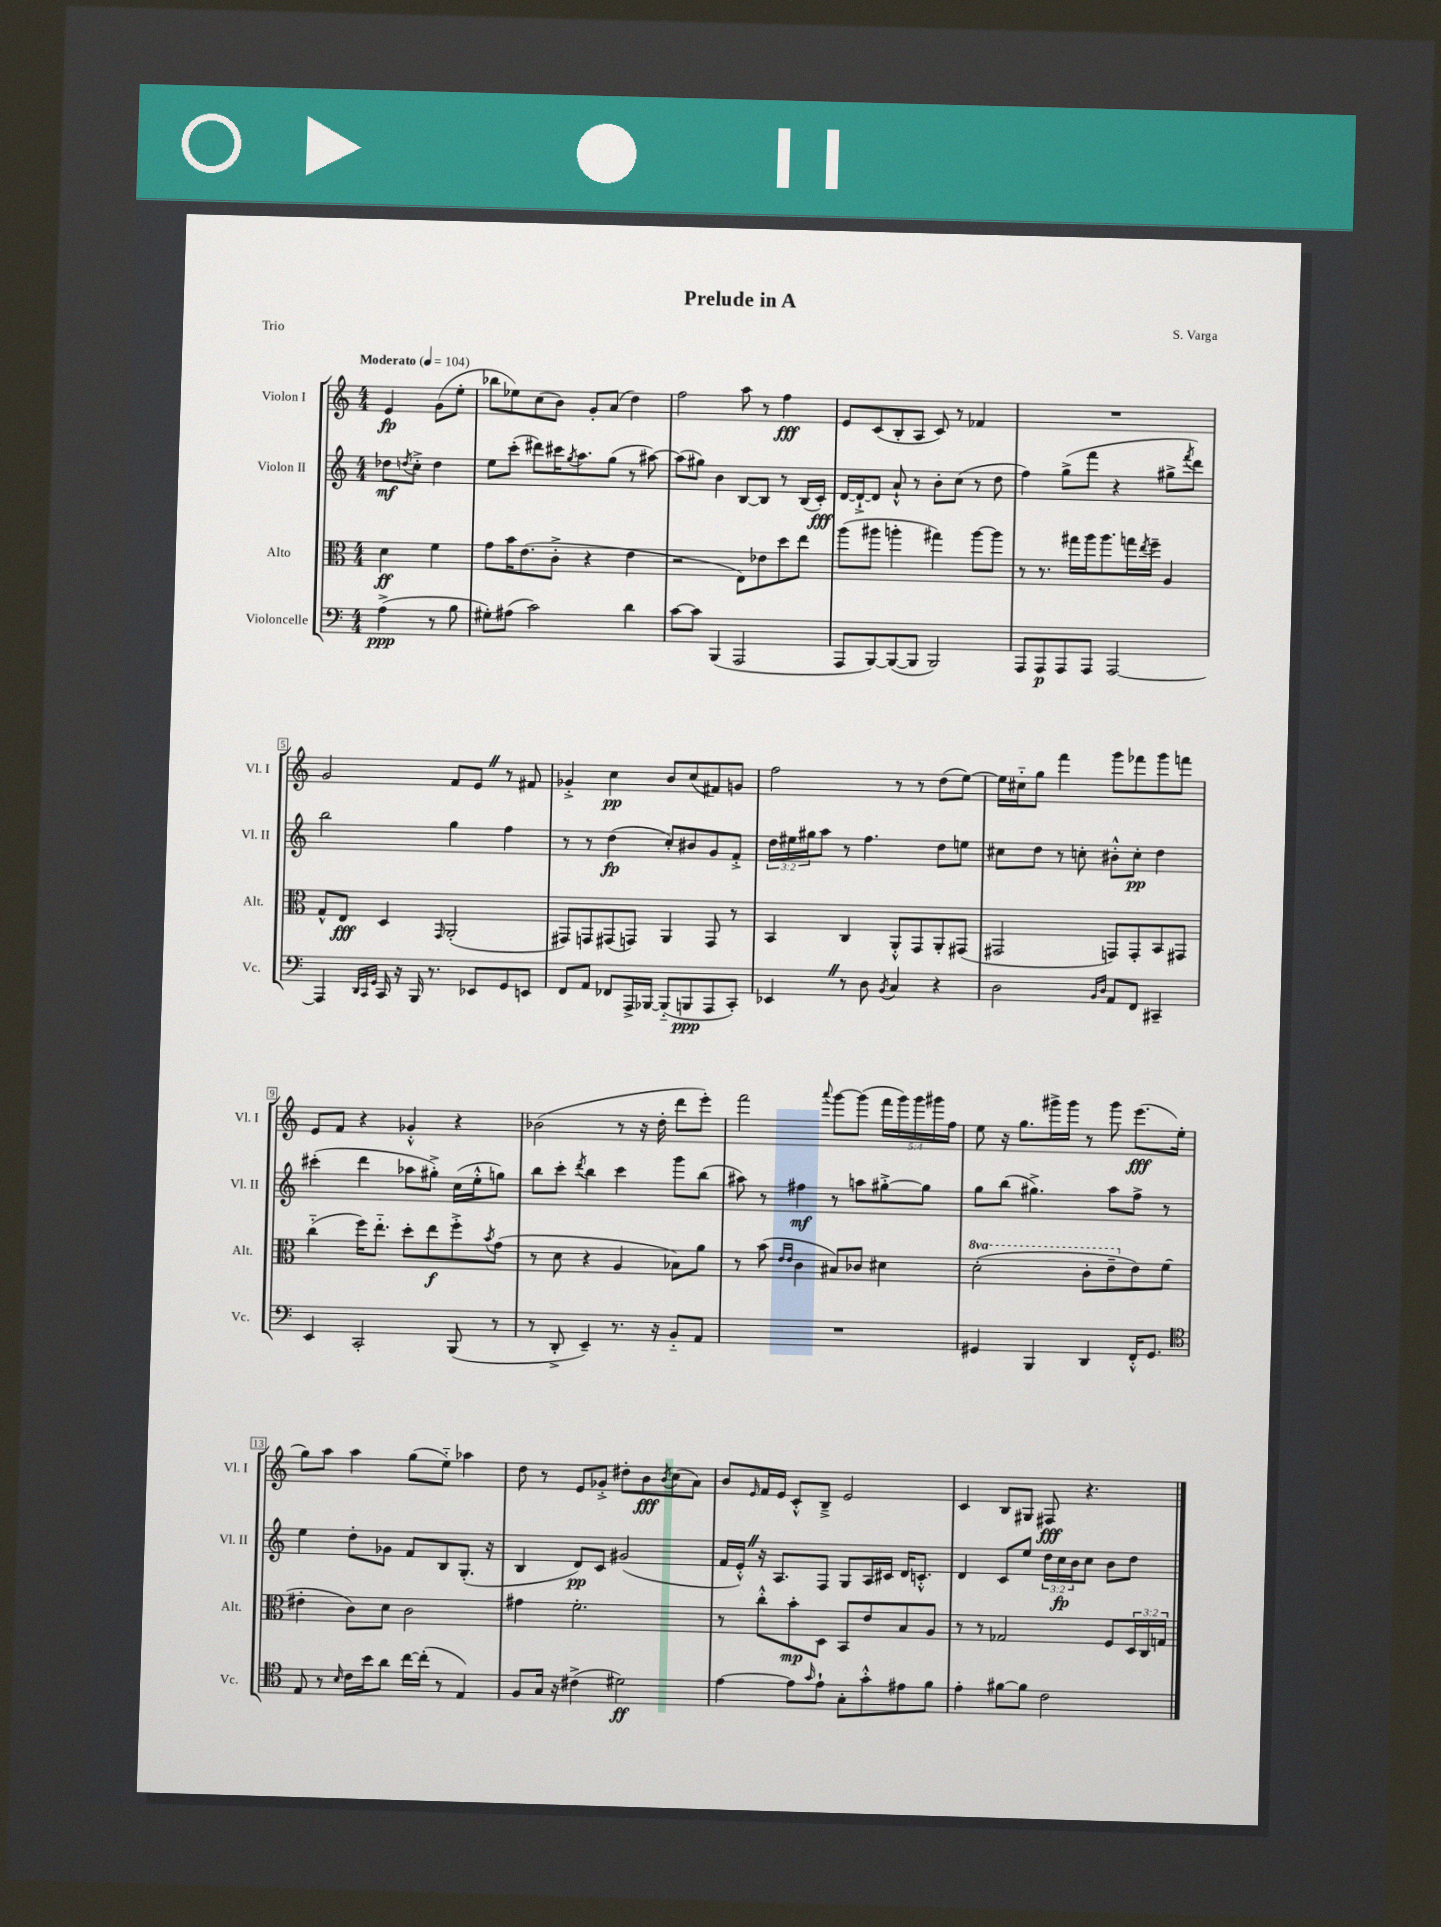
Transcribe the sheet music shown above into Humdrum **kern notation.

**kern	**kern	**kern	**kern
*staff4	*staff3	*staff2	*staff1
*clefF4	*clefC3	*clefG2	*clefG2
*k[]	*k[]	*k[]	*k[]
*M4/4	*M4/4	*M4/4	*M4/4
*MM104	*MM104	*MM104	*MM104
(4A^	4d	8dd-	4e
.	.	8qdd	.
.	.	8cc'^	.
8r	4f	4dd	(8g
8B	.	.	8ee'
=	=	=	=
8G#')	8g	8ee	8bb-
(8A#	16b	(8ccc'	8ee-)
.	(8.e	.	.
2c)	.	8ddd#)	(8cc
.	8c'^	16ccc#	8b)
.	.	8qgg	.
.	.	8.aa	.
.	4r	.	8g'
.	.	(8gg	(8a
4d	4e	8r	4dd)
.	.	[8aa#)	.
=	=	=	=
[8c	2r	(8aa#]	2ff
8c]	.	8gg#)	.
(4BBB	.	4b	.
2AAA	8E)	[8B	8aa
.	8e-	8B]	8r
.	8dd	8r	4ff
.	8ee	(16B	.
.	.	16c')	.
=	=	=	=
8AAA	(8aa	[16d	8e
.	.	16d`^_	.
[8BBB)	8aa#	8d]	(8c
(8BBB_	4aa'	8a`^^	8B'
8BBB]	.	8r	8A
2BBB)	4gg#)	8b'	8c)
.	.	(8cc	8r
.	[8aa	8r	4f-
.	8aa]	8dd	.
=	=	=	=
8AAA	8r	4ff)	1r
8AAA	8.r	.	.
8AAA	.	(8gg^	.
.	16gg#	.	.
8AAA	16aa	8fff	.
.	8.aa	.	.
[2AAA	.	4r	.
.	16gg	.	.
.	8qee	.	.
.	16ff~	.	.
.	4A	8gg#^	.
.	.	8qfff	.
.	.	8ddd)	.
=	=	=	=
4AAA]	8G^^	2bb	2g
.	8E	.	.
32qqDD	.	.	.
32qqCC	.	.	.
32qqGG	.	.	.
16CC	4D	.	.
16r	.	.	.
16BBB	.	.	.
8.r	.	.	.
.	16qqGG	.	.
.	(2AA'	4gg	8f
8EE-	.	.	8e
8GG	.	4ff	8r
8EE	.	.	8f#
=	=	=	=
8FF	8GG#)	8r	4g-'^
8AA	8GG	8r	.
8FF-	(8GG#	(4dd	4cc
16AAA^	8GG)	.	.
[16BBB-	.	.	.
(8BBB-'~]	4AA	8cc')	8b
8BBB	.	8b#	(8cc
8AAA	8GG	8g	8f#)
8CC')	8r	8f'^	8g
=	=	=	=
4EE-	4BB	24dd	2ff
.	.	24ee#	.
.	.	24gg#	.
.	.	8aa	.
8r	4C	8r	.
8D	.	4.ff	.
8qBB	.	.	.
4C	8AA'^^	.	8r
.	8GG	.	8r
4r	8AA'	8dd	(8dd
.	(8GG#	8ee	[8ee)
=	=	=	=
2D	2GG#	8cc#	16ee]
.	.	.	16cc#'~
.	.	8dd	8gg
.	.	8r	4fff
.	.	8cc'	.
16qqBB	.	.	.
16qqD	.	.	.
8AA	8GG)	8b#'^^	8ggg
8FF	8GG'	8cc'	8fff-
4CC#~	8BB	4dd	8ggg
.	8GG#	.	8fff
=	=	=	=
4EE	(4cc'~	(4ccc#'	8e
.	.	.	8f
2CC'	16ff)	4ddd	4r
.	8.ee'~	.	.
.	8dd'	8aa-	4g-'^^
.	8ee	8gg#'^)	.
(8BBB	8ff'^	(16cc	4r
.	.	16ee'^^	.
.	8qb	.	.
8r	(8g	8gg)	.
=	=	=	=
8r	8r	8bb	(2b-
8DD'^	8d	8ccc'	.
.	.	8qddd	.
4EE~)	4r	4bb	.
8.r	4A	4ccc	8r
.	.	.	16r
16r	.	.	16dd'
8BB'~	8B-)	8ggg	8ddd
8AA	8a	(8bb	8eee')
=	=	=	=
1r	8r	8aa#)	2fff
.	(8b	8r	.
.	16qqe	.	.
.	16qqe	.	.
.	4c	4ff#	.
.	.	.	8qqaaa
.	8B#)	8r	[8ggg
.	8c-	8aa	(8ggg]
.	4d#	[8gg#'^	20fff
.	.	.	20ggg)
.	.	.	20ggg
.	.	8gg#]	.
.	.	.	20ggg#
.	.	.	20ff
=	=	=	=
4GG#	(2dd'	8gg	8ee
.	.	(8bb	16r
.	.	.	8.gg
4BBB	.	4.gg#^)	.
.	.	.	16ggg#^
.	.	.	16ggg#
4DD	8cc'	.	8r
.	8ee~	8aa	8ggg#
16FF'^^	8e)	8ff^	(8.eee
8.GG#	.	.	.
.	(8f	8r	.
.	.	.	16ee'
=	=	=	=
*clefC4	*	*	*
8E	4e#'	4ee	8gg)
8r	.	.	8aa
16qqB	.	.	.
16c	8c)	8dd'	4aa
16b	.	.	.
8a	8d	8g-	.
[16cc	2c	8f	(8gg
(16cc']	.	.	.
8r	.	8B	8ee'~)
4E)	.	(8.G'	4aa-
.	.	16r	.
=	=	=	=
8F	4g#	4B	8dd
16G	.	.	8r
16r	.	.	.
(4c#^	2.f'	8d)	8e
.	.	8c	8g-'^
2d#)	.	(2g#	8dd#'
.	.	.	8b
.	.	.	8qb
.	.	.	(8cc
.	.	.	8a)
=	=	=	=
[4e	8r	16f	8b
.	.	16e'^^)	.
.	.	.	16qqe
.	8cc'^^	16r	16f
.	.	8.A	16e
8e]	8b'	.	8c'^^
16qqg	.	.	.
8e`	8D	8F	8B~^
8G'	8BB	8G	2e
8g'^^	8e	16A	.
.	.	16c#	.
8e#	8B	16d	.
.	.	8.c'^^	.
8f	8A	.	.
=	=	=	=
4e'	8r	4d	4c
.	8r	.	.
[8f#	2G-	8c	8B
8f#]	.	8ee	8G#
2c	.	24dd	8F#
.	.	24cc	.
.	.	24b	.
.	.	8cc	4.r
.	8F	8b	.
.	24D	8dd	.
.	24C	.	.
.	24G	.	.
==	==	==	==
*-	*-	*-	*-
